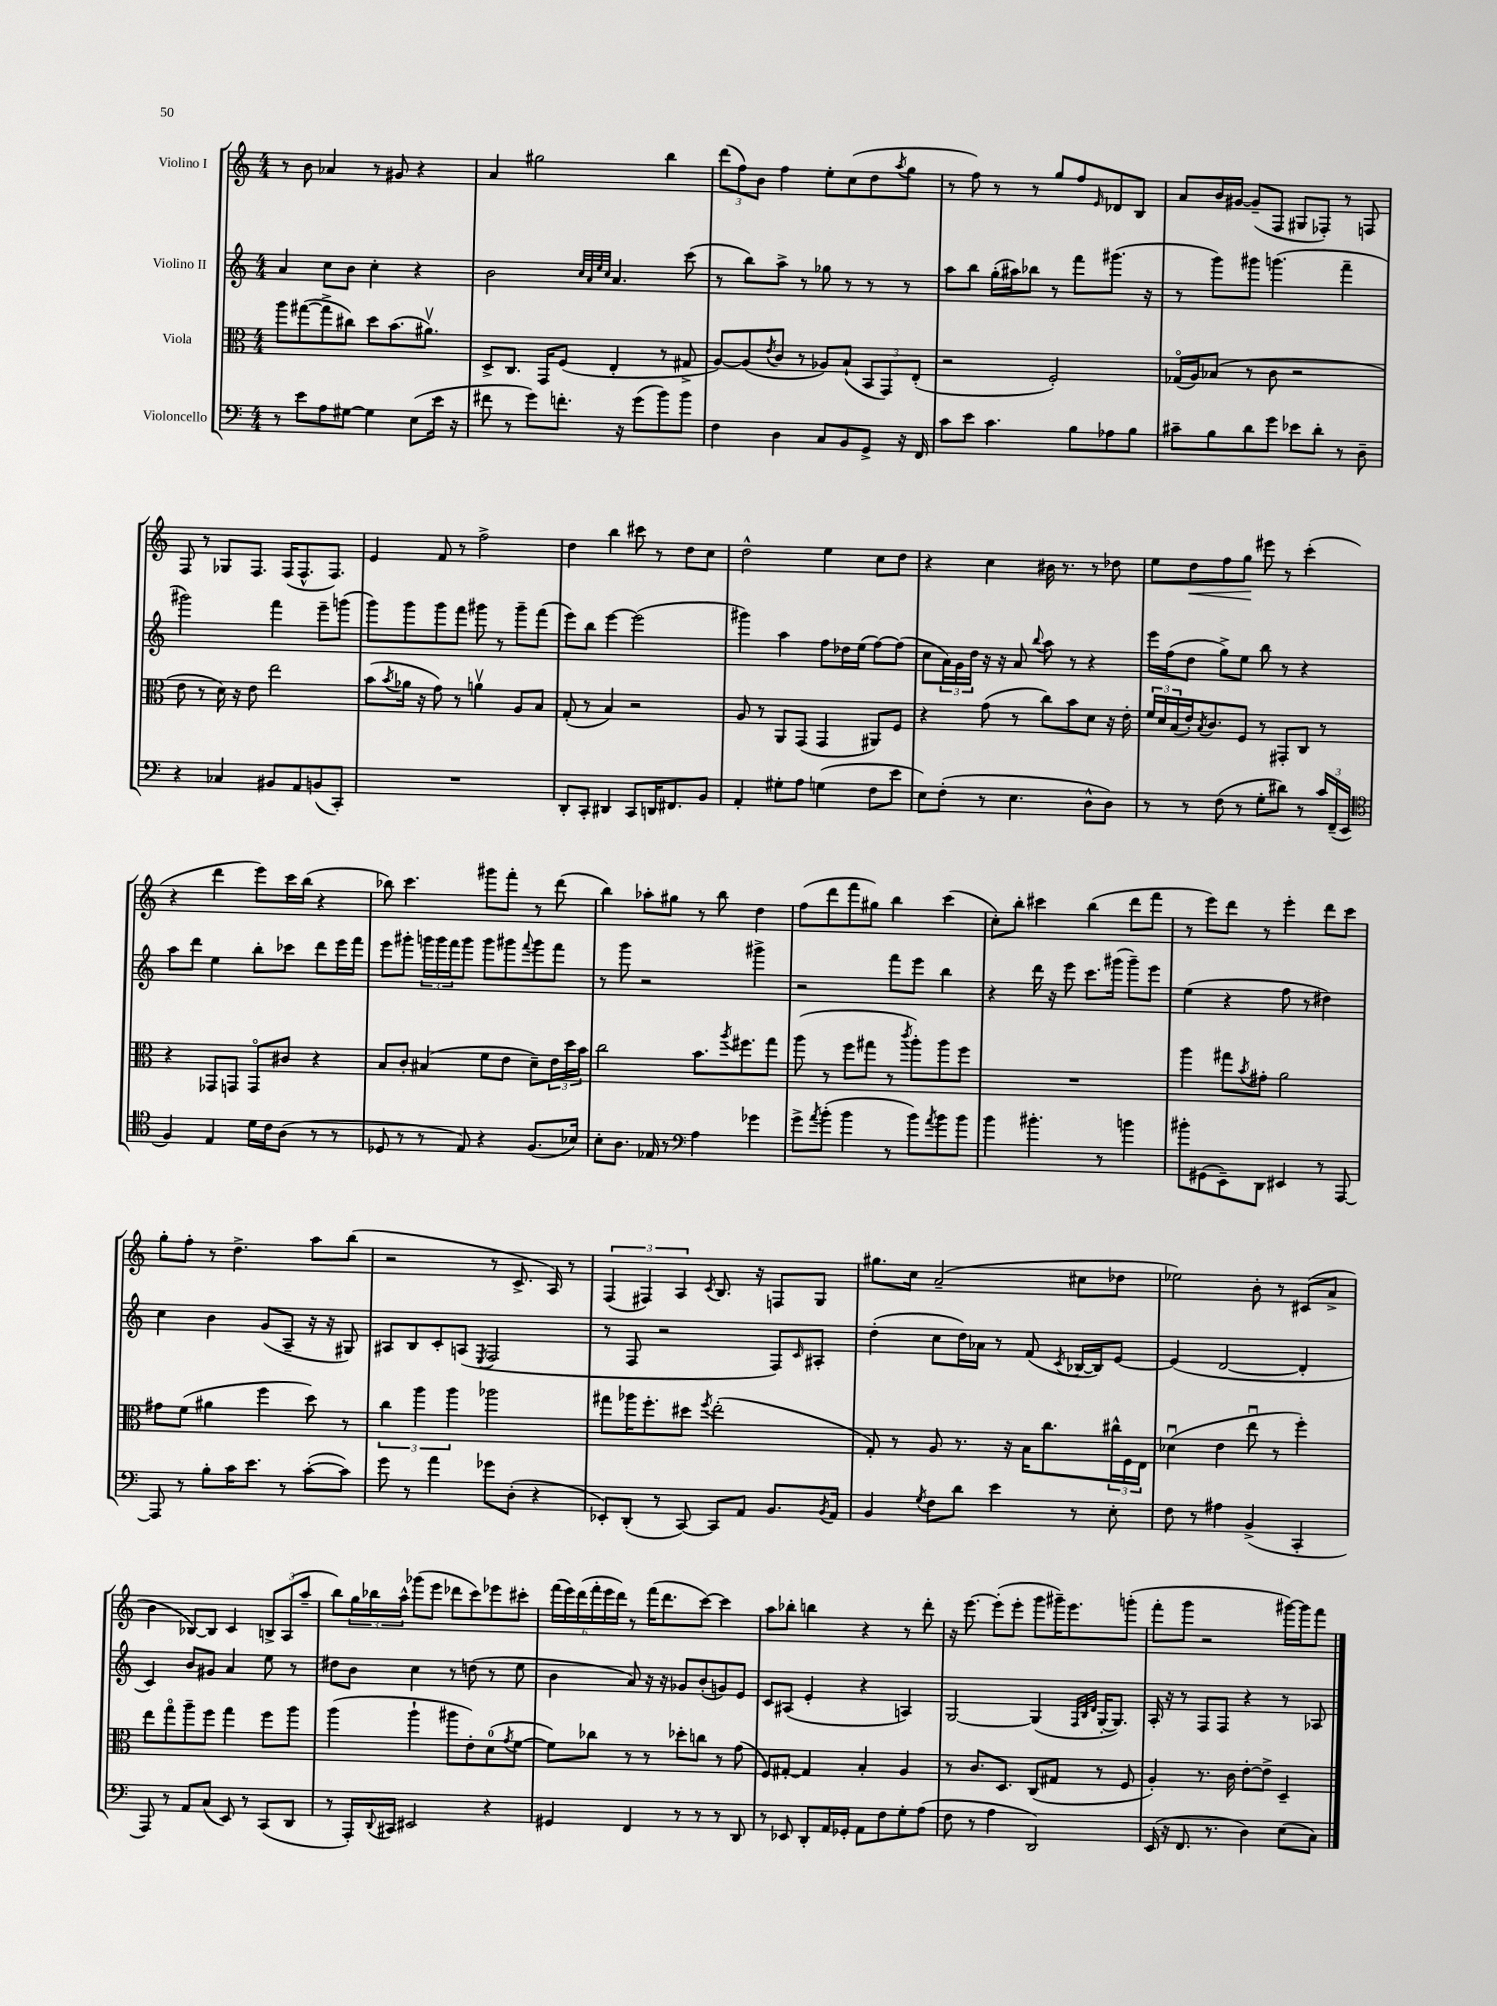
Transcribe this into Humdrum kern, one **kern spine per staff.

**kern	**kern	**kern	**kern	**dynam
*part4	*part3	*part2	*part1	*part1
*staff4	*staff3	*staff2	*staff1	*staff1
*I"Violoncello	*I"Viola	*I"Violino II	*I"Violino I	*
*clefF4	*clefC3	*clefG2	*clefG2	*
*k[]	*k[]	*k[]	*k[]	*
*M4/4	*M4/4	*M4/4	*M4/4	*
=27	=27	=27	=27	=27
8r	8aa\L	4a/	8r	.
8e\L	([8gg#X\	.	8b\	.
8A\	8gg#^\]	8cc\L	4a-X/	.
[8G#X\J	8cc#X\J)	8b\J	.	.
4G#\]	8dd\L	4cc'\	8r	.
.	(8.b\	.	8g#X/	.
(8E\L	.	4r	4r	.
.	8.a#Xv\J)	.	.	.
16e\Jk	.	.	.	.
16r	.	.	.	.
=28	=28	=28	=28	=28
8f#X\	8D^/L	2b\	4a/	.
8r	8.C/J	.	.	.
8g\L)	.	.	2gg#X\	.
.	16GG/KL	.	.	.
8.fn'\J	(8F/J	.	.	.
.	.	32qqcc/LLL	.	.
.	.	32qqa/	.	.
.	.	32qqee/	.	.
.	.	32qqcc/JJJ	.	.
.	4E'/	4.a/	.	.
16r	.	.	.	.
(8g\L	.	.	.	.
8b\)	8r	.	4bb\	.
8b\J	8G#X^/	(8ccc\	.	.
=29	=29	=29	=29	=29
4F\	[8A/L)	8r	(12ddd\L	.
.	.	.	12ff\)	.
.	(8A/]	8bb\L)	.	.
.	.	.	12b\J	.
.	8qe/	.	.	.
4D\	8c/J	8aa^\J	4ff\	.
.	8r	8r	.	.
8C/L	8A-X/L)	8gg-X\	8ee'\L	.
8BB/	(8B`/J	8r	(8cc\	.
8GG^/J	12BB/L	8r	8dd\	.
.	12GG/)	.	.	.
.	.	.	8qaa/	.
16r	.	8r	8gg\J	.
.	(12E'/J	.	.	.
16FF/	.	.	.	.
=30	=30	=30	=30	=30
8c\L	2r	8aa\L	8r	.
8e\J	.	8bb\J	8ff\)	.
4.c\	.	(16gg'\LL	8r	.
.	.	16aa#X\J)	.	.
.	.	8bb-X\J	8r	.
.	2F'/)	8r	8gg/L	.
8B\L	.	8fff\L	8ff/	.
.	.	.	16qqe/	.
8A-X\	.	(8.ggg#X\J	8d-X/	.
8B\J	.	.	8B/J	.
.	.	16r	.	.
=31	=31	=31	=31	=31
8c#X~\L	(16G-X/LL	8r	8a/L	.
.	16A/J)	.	.	.
8B\	(8B-X/J	8ggg\L)	16b/L	.
.	.	.	[16g#X/JJ	.
8d\	8r	8ggg#X\J	(8g#~/L]	.
8g\J	8c\	(4.gggn\	8F/J	.
8e-X\L	2r	.	8G#X/L	.
8d'\J	.	.	8F-X'/J)	.
8r	.	4fff~\	8r	.
8D~\	.	.	8Fn/	.
!!LO:LB:g=z
=32	=32	=32	=32	=32
4r	8e\	2ggg#X\)	8F/	.
.	8r	.	8r	.
4C-X/	16d\)	.	8G-X/L	.
.	16r	.	.	.
.	8e\	.	8.F/J	.
8BB#X/L	2ee\	4fff\	.	.
.	.	.	(16F/KL	.
8AA/	.	.	8.F^^/	.
(8BBn/	.	8eee~\L	.	.
.	.	.	8.F/J)	.
8CC'/J)	.	(8gggn\J	.	.
=33	=33	=33	=33	=33
1r	(8b\L	8ggg\L)	4e/	.
.	8qb/	.	.	.
.	16a-X\Jk	8ggg\	.	.
.	16r	.	.	.
.	8g\)	8ggg\	8f/	.
.	8r	8fff\J	8r	.
.	4anv\	8ggg#X\	2ff^\	.
.	.	8r	.	.
.	8A/L	8ggg#~\L	.	.
.	8B/J	(8fff\J	.	.
=34	=34	=34	=34	=34
8DD'/L	(8G'/	8eee\L)	4dd\	.
8CC'/J	8r	8bb\J	.	.
4DD#X/	4B/)	[4eee\	4bb\	.
8CC/L	2r	(2eee\]	8ccc#X\	.
16DDn/K	.	.	8r	.
8.FF#X/	.	.	.	.
.	.	.	8dd\L	.
8BB/J	.	.	8cc\J	.
=35	=35	=35	=35	=35
4AA'/	8A/	4ggg#X\)	2dd^^\	.
.	8r	.	.	.
8G#X'\L	8AA/L	4aa\	.	.
8A\J	(8GG/J	.	.	.
(4Gn\	4GG/	8ff\L	4ee\	.
.	.	16dd-X\L	.	.
.	.	(16ee\JJ	.	.
8F\L	8AA#X/L)	[8ff\L)	8cc\L	.
8e\J	8F/J	(8ff\J]	8dd\J	.
=36	=36	=36	=36	=36
8E\L)	4r	8cc\L	4r	.
(8F'\J	.	24a\L)	.	.
.	.	24g\	.	.
.	.	24dd\JJ	.	.
8r	(8g\	16r	4cc\	.
.	.	16r	.	.
4.E\	8r	8a/	.	.
.	.	8qqbb/	.	.
.	8cc\L)	8aa\	16b#X\	.
.	.	.	8.r	.
.	8b\	8r	.	.
8D^^\L	8d\J	4r	8r	.
8D\J)	16r	.	8dd-X\	.
.	16e'\	.	.	.
=37	=37	=37	=37	=37
8r	24f/LL	16eee\LL	8ee\L	.
.	24d/	.	.	.
.	.	(16ff\J	.	.
.	(24B/	.	.	.
!	!	!	!	!LO:HP:b
8r	16e'/J)	8dd\J	8dd\	<
.	8qB/	.	.	.
.	8.c/	.	.	.
(8F\	.	8gg^\L)	8ff\	.
8r	8F/J	8ee\J	8gg\J	.
8G'\L	8r	8bb\	8eee#X\	[
8d#X\J)	8GG#X'/L	8r	8r	.
8r	8C/J	4r	(4ccc'\	.
24c/LL	8r	.	.	.
(24FF~/	.	.	.	.
24EE/JJ	.	.	.	.
!!LO:LB:g=z
=38	=38	=38	=38	=38
*clefC4	*	*	*	*
4F/)	4r	8aa\L	4r	.
.	.	8ddd\J	.	.
4E/	8GG-X/L	4ee\	4ddd\	.
.	8GGn/J	.	.	.
16d\LL	8GG/L	8bb'\L	8eee\L)	.
16c\J	.	.	.	.
(8A\J	8c#X/J	8ccc-X\J	16ccc\L	.
.	.	.	(16bb\JJ	.
8r	4r	8ddd\L	4r	.
8r	.	16eee\L	.	.
.	.	16fff\JJ	.	.
=39	=39	=39	=39	=39
8D-X/	8B/L	8eee\L	8bb-X\)	.
8r	8c'/J	8ggg#X'\J	4.ccc\	.
8r	(4B#X/	24gggn\LL	.	.
.	.	24ggg\	.	.
.	.	24fff\J	.	.
8E/)	.	8ggg\J	.	.
4r	8f\L	8ggg\L	8ggg#X\L	.
.	8e\J	8ggg#X\	8fff'\J	.
.	.	8qqfff/	.	.
(8.F/L	8d~\L)	8ggg#\	8r	.
.	24e\L	8fff\J	(8ddd\	.
.	24dd\	.	.	.
16B-X/Jk)	.	.	.	.
.	24b\JJ	.	.	.
=40	=40	=40	=40	=40
8B'\L	2cc\	8r	4bb\)	.
8.A\J	.	8ggg\	.	.
.	.	2r	8aa-X'\L	.
16E-X/	.	.	.	.
8r	.	.	8gg#X\J	.
*clefF4	*	*	*	*
4A\	8.b\L	.	8r	.
.	.	.	8bb\	.
.	8qaa/	.	.	.
.	8.ff#X\	.	.	.
4g-X\	.	4ggg#X^\	4dd\	.
.	8gg\J	.	.	.
=41	=41	=41	=41	=41
8g^\L	(8aa\	2r	(8ff\L	.
8qa/	.	.	.	.
(8b'\J	8r	.	8ddd\	.
4b\	8ff\L	.	8fff\	.
.	8gg#X\J	.	8gg#X\J)	.
8r	8r	8fff\L	4bb\	.
.	8qccc/	.	.	.
8b\L)	8aa'\L)	8eee\J	.	.
8qa/	.	.	.	.
8b\	8aa\	4bb\	(4ccc\	.
8b\J	8ff\J	.	.	.
=42	=42	=42	=42	=42
4b\	1r	4r	8cc'\L)	.
.	.	.	8bb'\J	.
4.b#X'\	.	16ddd\	4ccc#X\	.
.	.	16r	.	.
.	.	8eee\	.	.
.	.	8.ccc\L	(4bb\	.
8r	.	.	.	.
.	.	(16ggg#X\Jk	.	.
4bn\	.	8ggg#~\L)	8ddd\L	.
.	.	8eee\J	8fff\J	.
=43	=43	=43	=43	=43
8b#X'\L	4aa\	(4ee\	8r	.
(8GG#X\	.	.	8eee\L)	.
8EE~\)	8gg#X\L	4r	8ddd\J	.
.	8qb/	.	.	.
8DD\J	8g#X'\J	.	8r	.
4EE#X/	2a\	8ff\	4eee'\	.
.	.	8r	.	.
8r	.	4dd#X\)	8ddd\L	.
[8AAA/	.	.	8ccc\J	.
!!LO:LB:g=z
=44	=44	=44	=44	=44
8AAA/]	8g#X\L	4cc\	8gg'\L	.
8r	(8f\J	.	8ff'\J	.
8B'\L	4a#X\	4b\	8r	.
16c\K	.	.	4.dd^\	.
8.e\J	.	.	.	.
.	4ff\	(8g/L	.	.
8r	.	8A~/J	.	.
([8c'\L	8dd\)	16r	8aa\L	.
.	.	16r	.	.
8c\J])	8r	8G#X/)	(8bb\J	.
=45	=45	=45	=45	=45
8g\	6cc\	8A#X/L	2r	.
8r	.	8B/	.	.
.	6aa\	.	.	.
4a\	.	8c'/	.	.
.	6aa\	.	.	.
.	.	(8An/J	.	.
.	.	8qE/	.	.
8g-X\L	2aa-X\	2F/	8r	.
(8D'\J	.	.	8.c^/	.
4r	.	.	.	.
.	.	.	16A/)	.
.	.	.	8r	.
=46	=46	=46	=46	=46
8EE-X'/L)	8gg#X\L	8r	(6F/	.
(8DD'/J	16aa-X\K	8F/	.	.
.	.	.	6F#X/)	.
.	8.ff'\	.	.	.
8r	.	2r	.	.
.	.	.	6A/	.
[8CC/)	8dd#X\J	.	.	.
.	8qff/	.	8qc/	.
8CC/L]	(2ee'\	.	8.B/	.
8AA/J	.	.	.	.
.	.	.	16r	.
8.BB/L	.	8F/L)	8Fn/L	.
.	.	16qqc/	.	.
.	.	8A#X'/J	8G/J	.
8qBB/	.	.	.	.
16AA/Jk	.	.	.	.
=47	=47	=47	=47	=47
4BB/	8G'/)	(4dd'\	8.gg#X\L	.
.	8r	.	.	.
.	.	.	16cc\Jk	.
8qG/	.	.	.	.
8F\L	8A/	8cc\L	(2a~/	.
8d\J	8.r	16dd\L)	.	.
.	.	16a-X\JJ	.	.
4e\	.	8r	.	.
.	16r	.	.	.
.	16B\KL	(8f/	.	.
.	8.cc\	.	.	.
.	.	8qc/	.	.
8r	.	[16B-X/LL	8cc#X\L	.
.	.	16B-/J])	.	.
8E'\	24cc#X^^\L	[8e/J	8dd-X\J	.
.	24F\	.	.	.
.	24E\JJ	.	.	.
=48	=48	=48	=48	=48
8F\	(4d-Xu\	(4e/]	2ee-X\)	.
8r	.	.	.	.
4A#X\	4e\	[2d/	.	.
(4BB^/	8eeu\	.	8b'\	.
.	8r	.	8r	.
4CC'/	4ff'\)	4d'/]	(8c#X/L	.
.	.	.	8a^/J	.
!!LO:LB:g=z
=49	=49	=49	=49	=49
8AAA/)	8ee\L	4c/)	4b\	.
8r	8gg\	.	.	.
8AA/L	8aa~\	8b/L	[8B-X/L)	.
(8C/J	8ff\J	8g#X/J	8B-/J]	.
8EE/)	4gg\	4a/	4c/	.
8r	.	.	.	.
(8CC/L	8ff\L	8ee\	12Bn^/L	.
.	.	.	(12A/	.
8DD/J	8aa\J	8r	.	.
.	.	.	12aa~/J	.
=50	=50	=50	=50	=50
8r	(4aa\	8dd#X\L	8bb\L)	.
16AAA'/LL)	.	8b\J	24gg\L	.
.	.	.	24bb-X\	.
8qqDD/	.	.	.	.
16CC#X/JJ	.	.	.	.
.	.	.	24aa^^\JJ	.
2EE#X/	4aa`\	4cc\	(8ggg-X\L	.
.	.	.	8eee\J	.
.	8aa#X\L	8r	8ddd-X\L	.
.	8e'\)	(8ddn\	8ccc\)	.
4r	(8d\	8r	8eee-X\	.
.	8qg/	.	.	.
.	[8f\J	8ee\	8ccc#X'\J	.
=51	=51	=51	=51	=51
4GG#X/	8f\L])	4b\	(24fff\LL	.
.	.	.	24eee\)	.
.	.	.	(24ddd\	.
.	8cc-X\J	.	24fff'\	.
.	.	.	24eee\	.
.	.	.	24ddd\JJ)	.
4FF/	8r	8a/)	8r	.
.	8r	16r	(16fff\KL	.
.	.	16r	8.ddd\	.
8r	8dd-X'\L	8g-X/L	.	.
8r	8ccn\J	(8b'/	[8ccc\J)	.
8r	8r	8gn/)	4ccc\]	.
8DD/	(8g\	8e/J	.	.
=52	=52	=52	=52	=52
8r	8F/L)	8c/L	8aa\L	.
8EE-X/	[8G#X'/J	(8A#X/J	8bb-X'\J	.
8DD'/L	4G#/]	4e'/	4bbn\	.
16AA/L	.	.	.	.
16GG-X'/JJ	.	.	.	.
8AA\L	4B'/	4r	4r	.
8F\	.	.	.	.
8G'\	4A/	4An/)	8r	.
(8A\J	.	.	8ddd'\	.
=53	=53	=53	=53	=53
8F\	8r	[2G/	16r	.
.	.	.	[8.eee\	.
8r	8.c/L	.	.	.
4A\	.	.	(8eee'\L]	.
.	8.D/J	.	.	.
.	.	.	8eee'\J	.
2DD/)	(8C/L	(4G/]	8ggg\L	.
.	8G#X/J	.	16ggg#X~\K)	.
.	.	.	8.eee\	.
.	.	32qqF/LLL	.	.
.	.	32qqB/	.	.
.	.	32qqd/JJJ	.	.
.	8r	[16G'/KL	.	.
.	.	8.G/J])	.	.
.	8F/	.	(8gggn'\J	.
=54	=54	=54	=54	=54
(16EE/	4A'/)	16A'/	8fff'\L	.
16r	.	16r	.	.
8.FF/	.	8r	8ggg\J	.
.	8.r	8F/L	2r	.
8.r	.	.	.	.
.	.	8F/J	.	.
.	16c\	.	.	.
4D\)	[8e'\L	4r	.	.
.	8e^\J]	.	.	.
(8E\L	4D~/	8r	[16ggg#X\LL)	.
.	.	.	16ggg#\J]	.
8C\J)	.	8A-X/	8fff\J	.
==	==	==	==	==
*-	*-	*-	*-	*-
